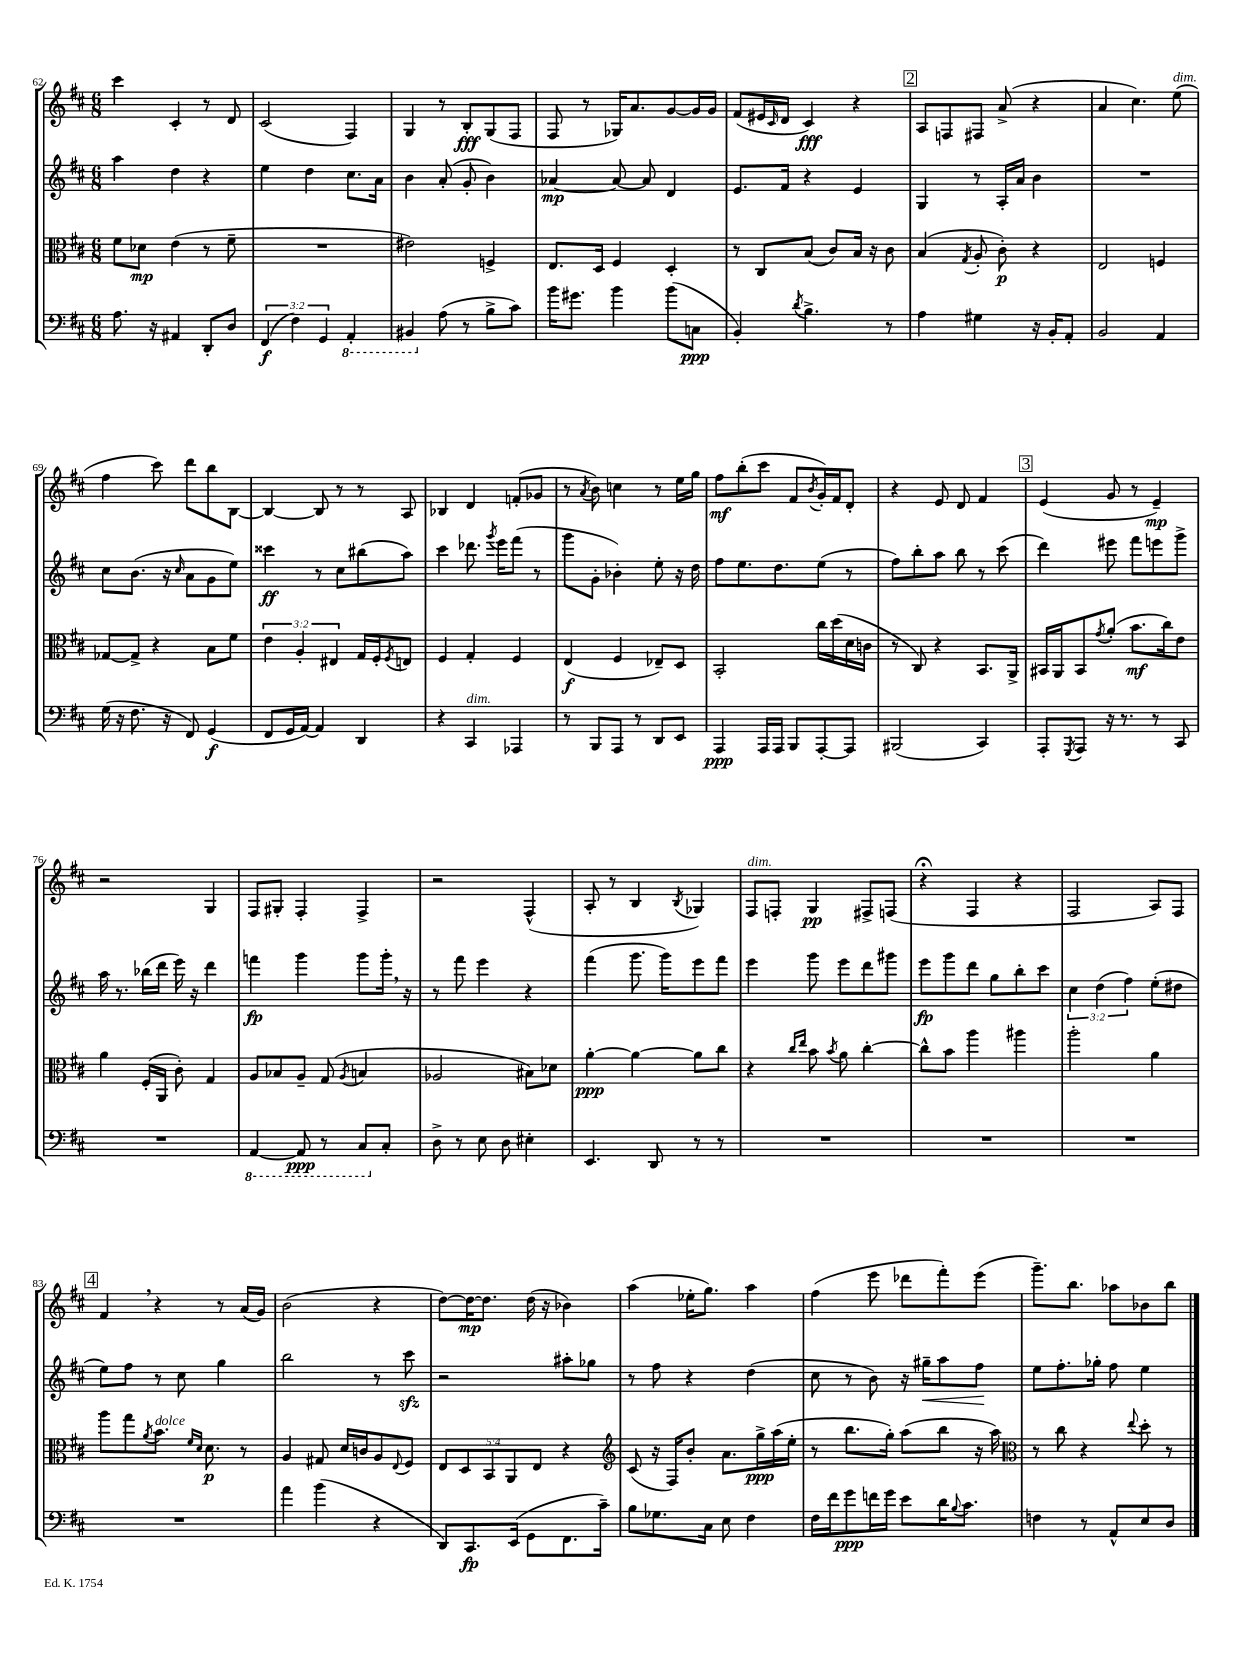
<<
\new StaffGroup <<
\new Staff = "s0" {
    \clef treble \key d \major \numericTimeSignature \time 6/8
    cis'''4 cis'4-. r8 d'8 |
    cis'2( fis4) |
    g4 r8 b8-.\fff g8( fis8 |
    fis8 r8 ges16) a'8. g'8~ g'16 g'16 |
    fis'8( eis'16 \grace { cis'16 } d'16 cis'4\fff) r4 |
    \mark \markup { \box "2" } a8 f8 fis8 a'8->( r4 |
    a'4 cis''4.) e''8^\markup { \italic "dim." }( |
    fis''4 cis'''8) d'''8 b''8 b8~ |
    b4~ b8 r8 r8 a8 |
    bes4 d'4 f'8-.( ges'8 |
    r8 \acciaccatura { a'8 } b'8) c''4 r8 e''16 g''16 |
    fis''8\mf b''8-.( cis'''8 fis'8 \acciaccatura { b'8 } g'16-.) fis'16 d'8-. |
    r4 e'8 d'8 fis'4 |
    \mark \markup { \box "3" } e'4( g'8 r8 e'4--\mp) |
    r2 g4 |
    fis8 gis8-. fis4-. fis4-> |
    r2 fis4-^( |
    a8-. r8 b4 \acciaccatura { b8 } ges4) |
    fis8^\markup { \italic "dim." } f8-. g4\pp fis8-> f8( |
    r4\fermata fis4 r4 |
    fis2 a8) fis8 |
    \mark \markup { \box "4" } fis'4 \breathe r4 r8 a'16( g'16) |
    b'2( r4 |
    d''8~) d''16~\mp d''8. d''16( r16 bes'4) |
    a''4( ees''16-. g''8.) a''4 |
    fis''4( e'''8 des'''8 fis'''8-.) e'''8( |
    g'''8.--) b''8. aes''8 bes'8 b''8 \bar "|." |
}
\new Staff = "s1" {
    \clef treble \key d \major \numericTimeSignature \time 6/8 \override Staff.TupletNumber.text = #tuplet-number::calc-fraction-text
    a''4 d''4 r4 |
    e''4 d''4 cis''8. a'16 |
    b'4 a'8-.( g'8-. b'4) |
    aes'4~\mp aes'8~ aes'8 d'4 |
    e'8. fis'16 r4 e'4 |
    \mark \markup { \box "2" } g4 r8 a16-. a'16 b'4 |
    R2. |
    cis''8 b'8.( r16 \grace { cis''16 } a'8 g'8 e''8) |
    cisis'''4\ff r8 cis''8 bis''8( a''8) |
    cis'''4 des'''8. \acciaccatura { g'''8 } e'''16 fis'''8( r8 |
    g'''8 g'8-. bes'4-.) e''8-. r16 d''16 |
    fis''8 e''8. d''8. e''8( r8 |
    fis''8) b''8-. a''8 b''8 r8 cis'''8( |
    \mark \markup { \box "3" } d'''4) eis'''8 fis'''8 e'''8 g'''8-> |
    a''16 r8. bes''16( d'''16 e'''16) r16 d'''4 |
    f'''4\fp g'''4 g'''8 g'''16-. \breathe r16 |
    r8 fis'''8 e'''4 r4 |
    fis'''4( g'''8. g'''16) e'''8 fis'''8 |
    e'''4 g'''8 e'''8 d'''8 gis'''8 |
    e'''8\fp g'''8 d'''8 g''8 b''8-. cis'''8 |
    \tuplet 3/2 { cis''4 d''4( fis''4) } e''8-.( dis''8 |
    \mark \markup { \box "4" } e''8) fis''8 r8 cis''8 g''4 |
    b''2 r8 cis'''8\sfz |
    r2 ais''8-. ges''8 |
    r8 fis''8 r4 d''4( |
    cis''8 r8 b'8) r16 gis''16--\< a''8 fis''8\! |
    e''8 fis''8.-. ges''16-. fis''8 e''4 \bar "|." |
}
\new Staff = "s2" {
    \clef alto \key d \major \numericTimeSignature \time 6/8 \override Staff.TupletNumber.text = #tuplet-number::calc-fraction-text
    fis'8 des'8\mp e'4( r8 fis'8-- |
    R2. |
    eis'2) f4-> |
    e8. d16 fis4 d4-. |
    r8 cis8 b8( cis'8) b16 r16 cis'8 |
    \mark \markup { \box "2" } b4( \acciaccatura { g8 } a8-. cis'8-.\p) r4 |
    e2 f4 |
    ges8~ ges8-> r4 b8 fis'8 |
    \tuplet 3/2 { e'4 a4-. eis4 } g16 fis16-. \acciaccatura { fis8 } e8 |
    fis4 g4-. fis4 |
    e4\f( fis4 ees8--) d8 |
    b,2-. cis''16 d''16( d'16 c'16 |
    r8 cis8) r4 b,8. a,16-> |
    \mark \markup { \box "3" } bis,16 a,16 bis,8 \acciaccatura { g'8 } a'8-.( b'8.\mf cis''16) e'8 |
    a'4 fis16-.( a,16 cis'8-.) g4 |
    a8 bes8 a8-- g8( \acciaccatura { a8 } b4 |
    aes2 bis8) des'8 |
    a'4~-.\ppp a'4~ a'8 cis''8 |
    r4 \grace { cis''16 e''16 } b'8 \acciaccatura { b'8 } a'8 cis''4~-. |
    cis''8-^ b'8 a''4 ais''4 |
    a''2-. a'4 |
    \mark \markup { \box "4" } a''8 g''8 \acciaccatura { a'8 } b'8.^\markup { \italic "dolce" } \grace { fis'16 d'16 } d'8.\p r8 |
    a4 gis8 d'16 c'16 a8 \appoggiatura { e8 } fis8 |
    \tuplet 5/4 { e8 d8 b,8 a,8 e8 } r4 |
    \clef treble cis'8( r16 fis16) b'8-. a'8. g''16->\ppp a''16( e''16-. |
    r8 b''8. g''16-.) a''8( b''8 r16 a''16) |
    \clef alto r8 cis''8 r4 \appoggiatura { e''8 } d''8-. r8 \bar "|." |
}
\new Staff = "s3" {
    \clef bass \key d \major \numericTimeSignature \time 6/8 \override Staff.TupletNumber.text = #tuplet-number::calc-fraction-text
    a8. r16 ais,4 d,8-. d8 |
    \tuplet 3/2 { fis,4\f( fis4) g,4 } \ottava #-1 a,,4-. |
    bis,,4 \ottava #0 a8( r8 b8-> cis'8) |
    b'16 gis'8. b'4 b'8( c8\ppp |
    b,4-.) \acciaccatura { d'8 } b4.-> r8 |
    \mark \markup { \box "2" } a4 gis4 r16 b,16-. a,8-. |
    b,2 a,4 |
    g16( r16 fis8. r16 fis,8) g,4\f( |
    fis,8 g,16 a,16~) a,4 d,4 |
    r4 cis,4^\markup { \italic "dim." } aes,,4 |
    r8 b,,8 a,,8 r8 d,8 e,8 |
    a,,4\ppp a,,16 a,,16 b,,8 a,,8~-. a,,8 |
    bis,,2( cis,4) |
    \mark \markup { \box "3" } a,,8-. \acciaccatura { g,,8 } a,,8 r16 r8. r8 cis,8 |
    R2. |
    \ottava #-1 a,,4~ a,,8\ppp r8 cis,8 \ottava #0 cis8-. |
    d8-> r8 e8 d8 eis4-. |
    e,4. d,8 r8 r8 |
    R2. |
    R2. |
    R2. |
    \mark \markup { \box "4" } R2. |
    a'4 b'4( r4 |
    d,8) cis,8.\fp e,16( g,8 fis,8. cis'16--) |
    b8 ges8. cis16 e8 fis4 |
    fis16 fis'16 g'8\ppp f'16 g'16 e'8 d'16 \appoggiatura { b8 } cis'8. |
    f4 r8 a,8-^ e8 d8 \bar "|." |
}
>>
>>
\layout { \context { \Score currentBarNumber = #62 } }
